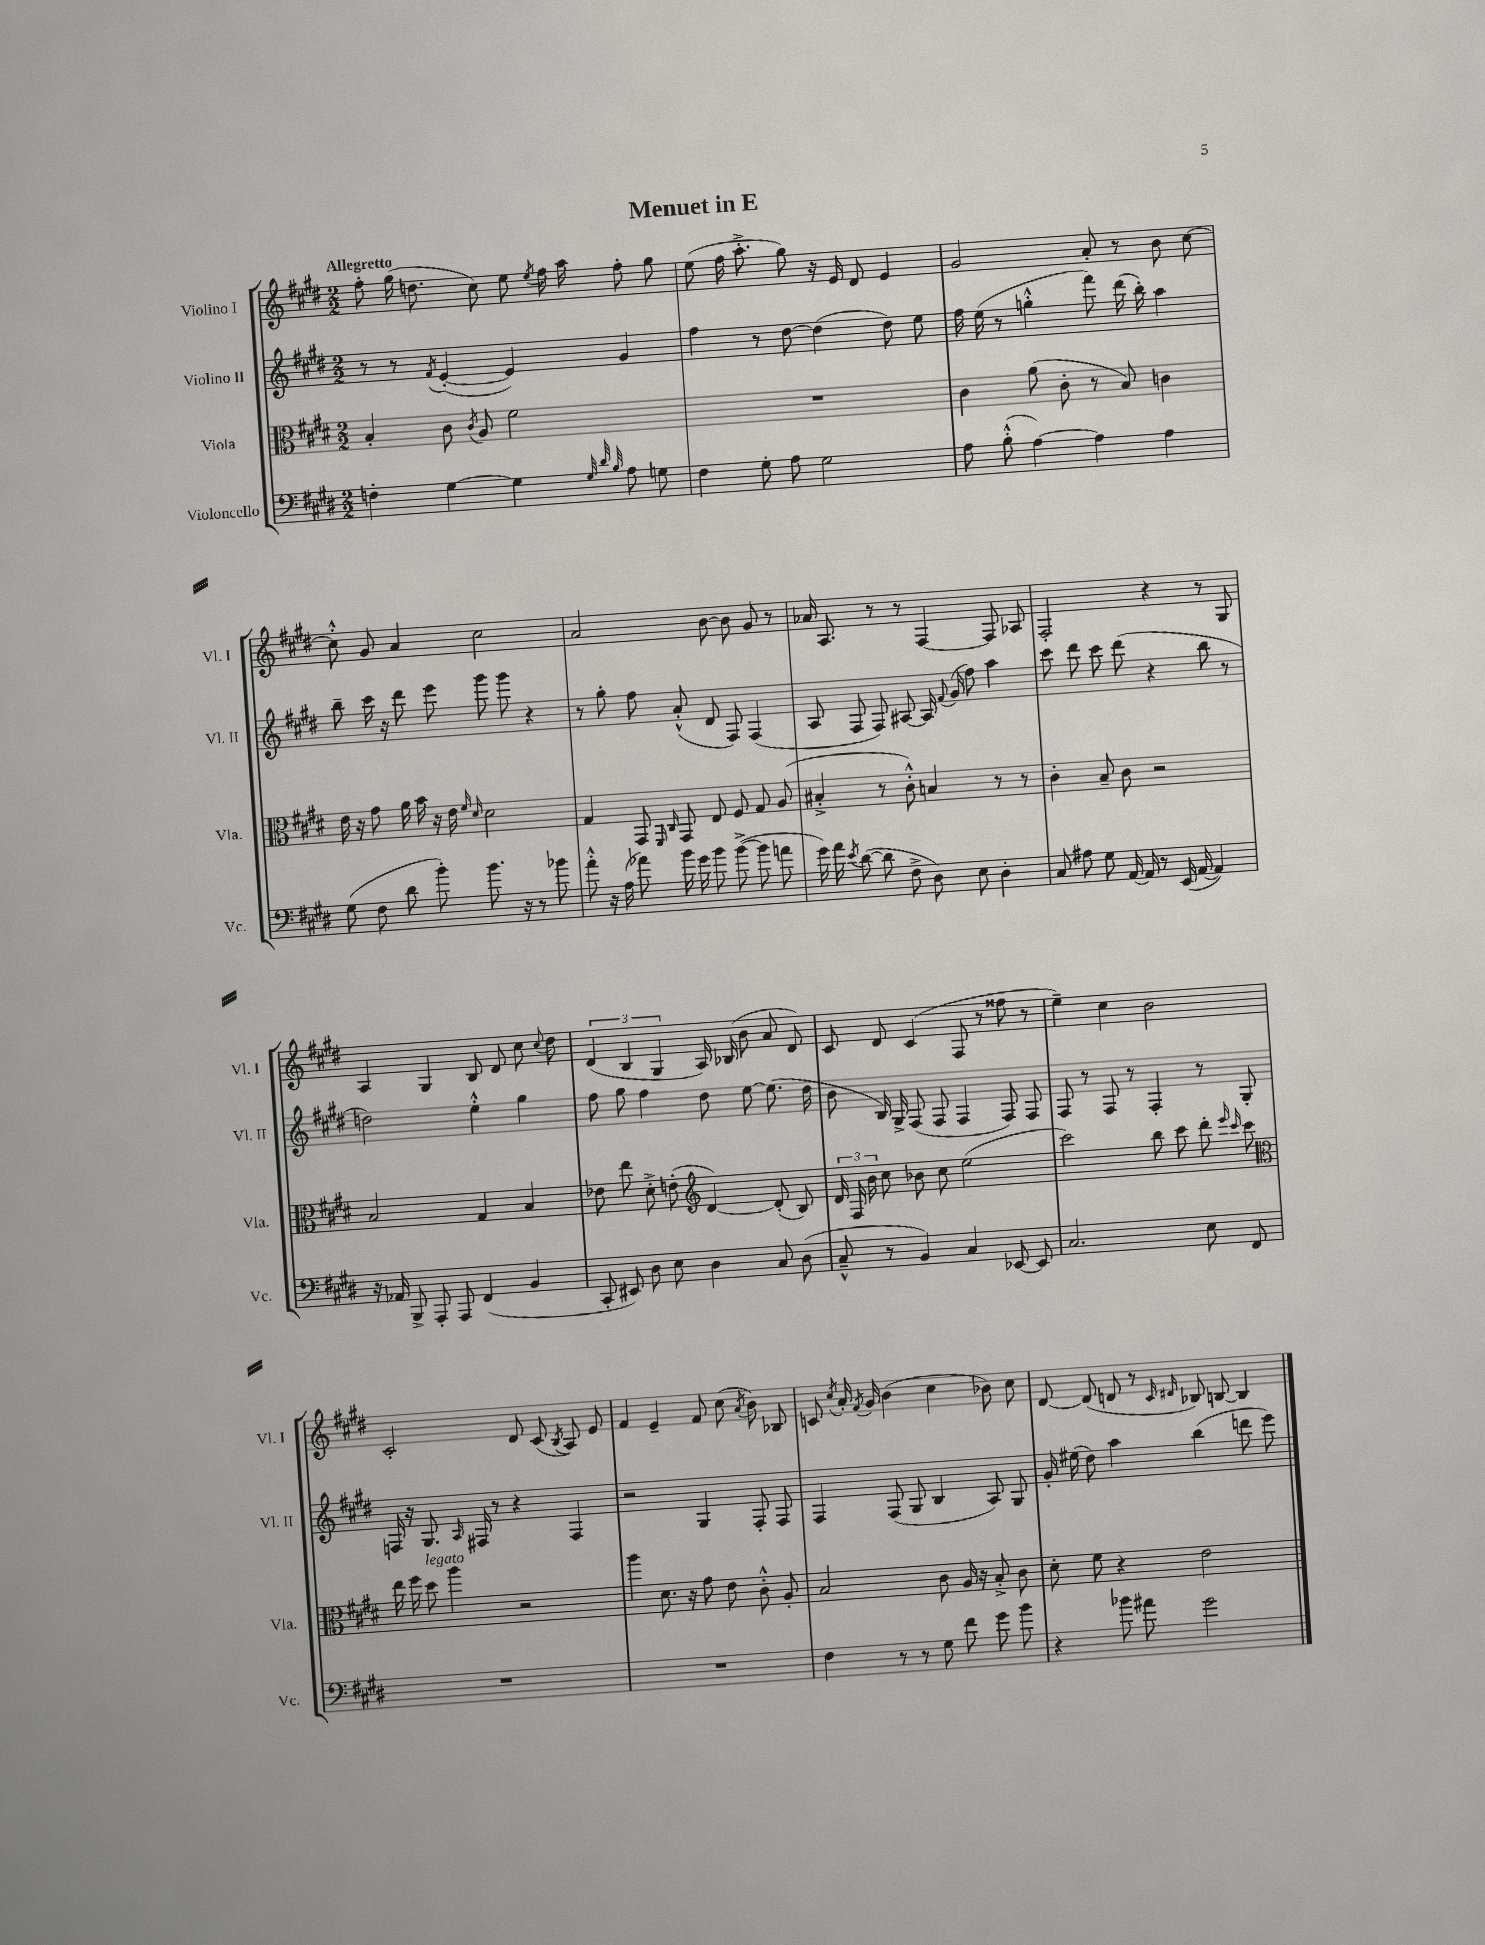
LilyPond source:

\header { title = "Menuet in E" }
<<
\new StaffGroup <<
\new Staff = "s0" \with { instrumentName = "Violino I" shortInstrumentName = "Vl. I" } {
    \clef treble \key e \major \numericTimeSignature \time 2/2 \tempo "Allegretto"
    \autoBeamOff fis''8-. gis''16( d''8. cis''8) e''8 \acciaccatura { e''8 } fis''16 a''16 fis''8-. gis''8 |
    e''8( fis''16 a''8.-.-> gis''8) r16 e'16 dis'8 e'4 |
    gis'2 a'8-. r8 b'8 cis''8~ |
    cis''8-.-^ gis'8 a'4 cis''2 |
    a'2 b'8~ b'8 gis'8 r8 |
    aes'16 a8. r8 r8 fis4~ fis8 aes8 |
    fis2-. r4 r8 gis8 |
    a4 gis4 b8 dis'8 cis''8 \appoggiatura { cis''8 } dis''8 |
    \tuplet 3/2 { dis'4( b4 gis4 } a16) bes16( b'8 a'8 dis'8) |
    cis'8 dis'8 cis'4( fis8 r8 fisis''8 r8 |
    e''4--) cis''4 b'2 |
    cis'2-. dis'8 cis'8( \acciaccatura { b8 } a8) e'8 |
    fis'4 e'4-- fis'8 cis''8( \acciaccatura { a'8 } b'8) bes8 |
    c'8 \acciaccatura { cis''8 } a'16-. \acciaccatura { fis'8 } gis'16 b'4( cis''4 bes'8) cis''8 |
    dis'8~ dis'8( d'8 r8 \grace { cis'16 dis'16 } bes8) b8~ b4 \bar "|." |
}
\new Staff = "s1" \with { instrumentName = "Violino II" shortInstrumentName = "Vl. II" } {
    \clef treble \key e \major \numericTimeSignature \time 2/2
    \autoBeamOff r8 r8 \acciaccatura { fis'8 } e'4~-.( e'4) gis'4 |
    fis''4 r8 dis''8~ dis''4( dis''8) e''8 |
    fis''16 e''16( r8 g''4-.-^ fis'''8) dis'''16( b''16-.) a''4 |
    b''8-- cis'''16 r16 dis'''8 e'''8 gis'''8 gis'''8 r4 |
    r8 gis''8-. fis''8 a'8-.-^( dis'8 fis8) fis4( |
    a8 fis8 fis8) ais8~ ais16 \appoggiatura { fis'8 } gis'16( fis''8) a''4 |
    cis'''8 dis'''8 cis'''8 dis'''8( r4 b''8 r8 |
    d''2) e''4-.-^ gis''4 |
    fis''8 gis''8 fis''4 dis''8 e''8~ e''8.( dis''16 |
    b'8 b16) gis16-> fis8( fis8 fis4 fis8) fis8 |
    fis8 r8 fis8 r8 fis4-. r8 gis8-. |
    f16 r16 gis8. \grace { a16 } fis16 r8 r4 fis4 |
    r2 gis4 fis8-. fis8 |
    fis4 fis8( gis8 b4 a8) gis8 |
    gis'16-. eis''16( dis''8) a''4 b''4( d'''8 e'''8) \bar "|." |
}
\new Staff = "s2" \with { instrumentName = "Viola" shortInstrumentName = "Vla." } {
    \clef alto \key e \major \numericTimeSignature \time 2/2
    \autoBeamOff b4-. cis'8 \acciaccatura { cis'8 } a8 fis'2 |
    R1 |
    cis'4 a'8( cis'8-. r8 b8) c'4 |
    e'16 r16 gis'8 a'16 b'16 r16 e'16 \grace { fis'16 dis'16 } dis'2 |
    gis4 gis,8 \grace { fis,16 cis16 } gis,8 e8 fis8 gis8 a8( |
    bis4-.-> r8 cis'8-.-^) b4 r8 r8 |
    cis'4-. b8-- cis'8 r2 |
    b2 gis4 b4 |
    ees'8 e''8 dis'8-.-> e'8-.( \clef treble dis'4~) dis'8-.( b8) |
    \tuplet 3/2 { dis'16 fis16 b'16 } cis''8 bes'8 cis''8 e''2( |
    cis'''2) b''8 cis'''8 dis'''8-. \grace { e'''16 cis'''16 } cis'''8 |
    \clef alto e''16 fis''16 dis''8^\markup { \italic "legato" } a''4 r2 |
    a''4 dis'8. r16 gis'8 e'8 cis'8-.-^ a8-. |
    b2 cis'8 a16 r16 b8-.-> cis'8 |
    dis'8-. fis'8 r4 e'2 \bar "|." |
}
\new Staff = "s3" \with { instrumentName = "Violoncello" shortInstrumentName = "Vc." } {
    \clef bass \key e \major \numericTimeSignature \time 2/2
    \autoBeamOff f4-. gis4~ gis4 \grace { gis32 dis'32 b32 } a8 g8 |
    fis4 gis8-. a8 gis2 |
    a8 b8-.-^( a4~) a4 a4 |
    gis8( fis8 dis'8 b'8-.) b'8. r16 r8 bes'8 |
    a'8-.-^ r16 a16( aes'8) b'16 gis'16 b'8 b'8~->( b'8 a'8 |
    gis'16) a'16 \acciaccatura { e'8 } dis'8~( dis'8 fis8-> dis8) e8 dis4-. |
    cis8 ais8 gis8 a,16~ a,16 r8 e,16( a,16~ a,4) |
    r16 aes,16 b,,8-> a,,8-. a,,8 fis,4( b,4 |
    cis,8-. eis,8) dis8 e8 dis4 cis8 dis8( |
    cis8---^ r8 b,4) cis4 ees,8~ ees,8 |
    cis2. e8 fis,8 |
    R1 |
    R1 |
    fis4 r8 r8 gis8 fis'8 gis'8 b'8 |
    r4 bes'8 ais'8 gis'2 \bar "|." |
}
>>
>>
\layout { \context { \Score \remove "Bar_number_engraver" } }
